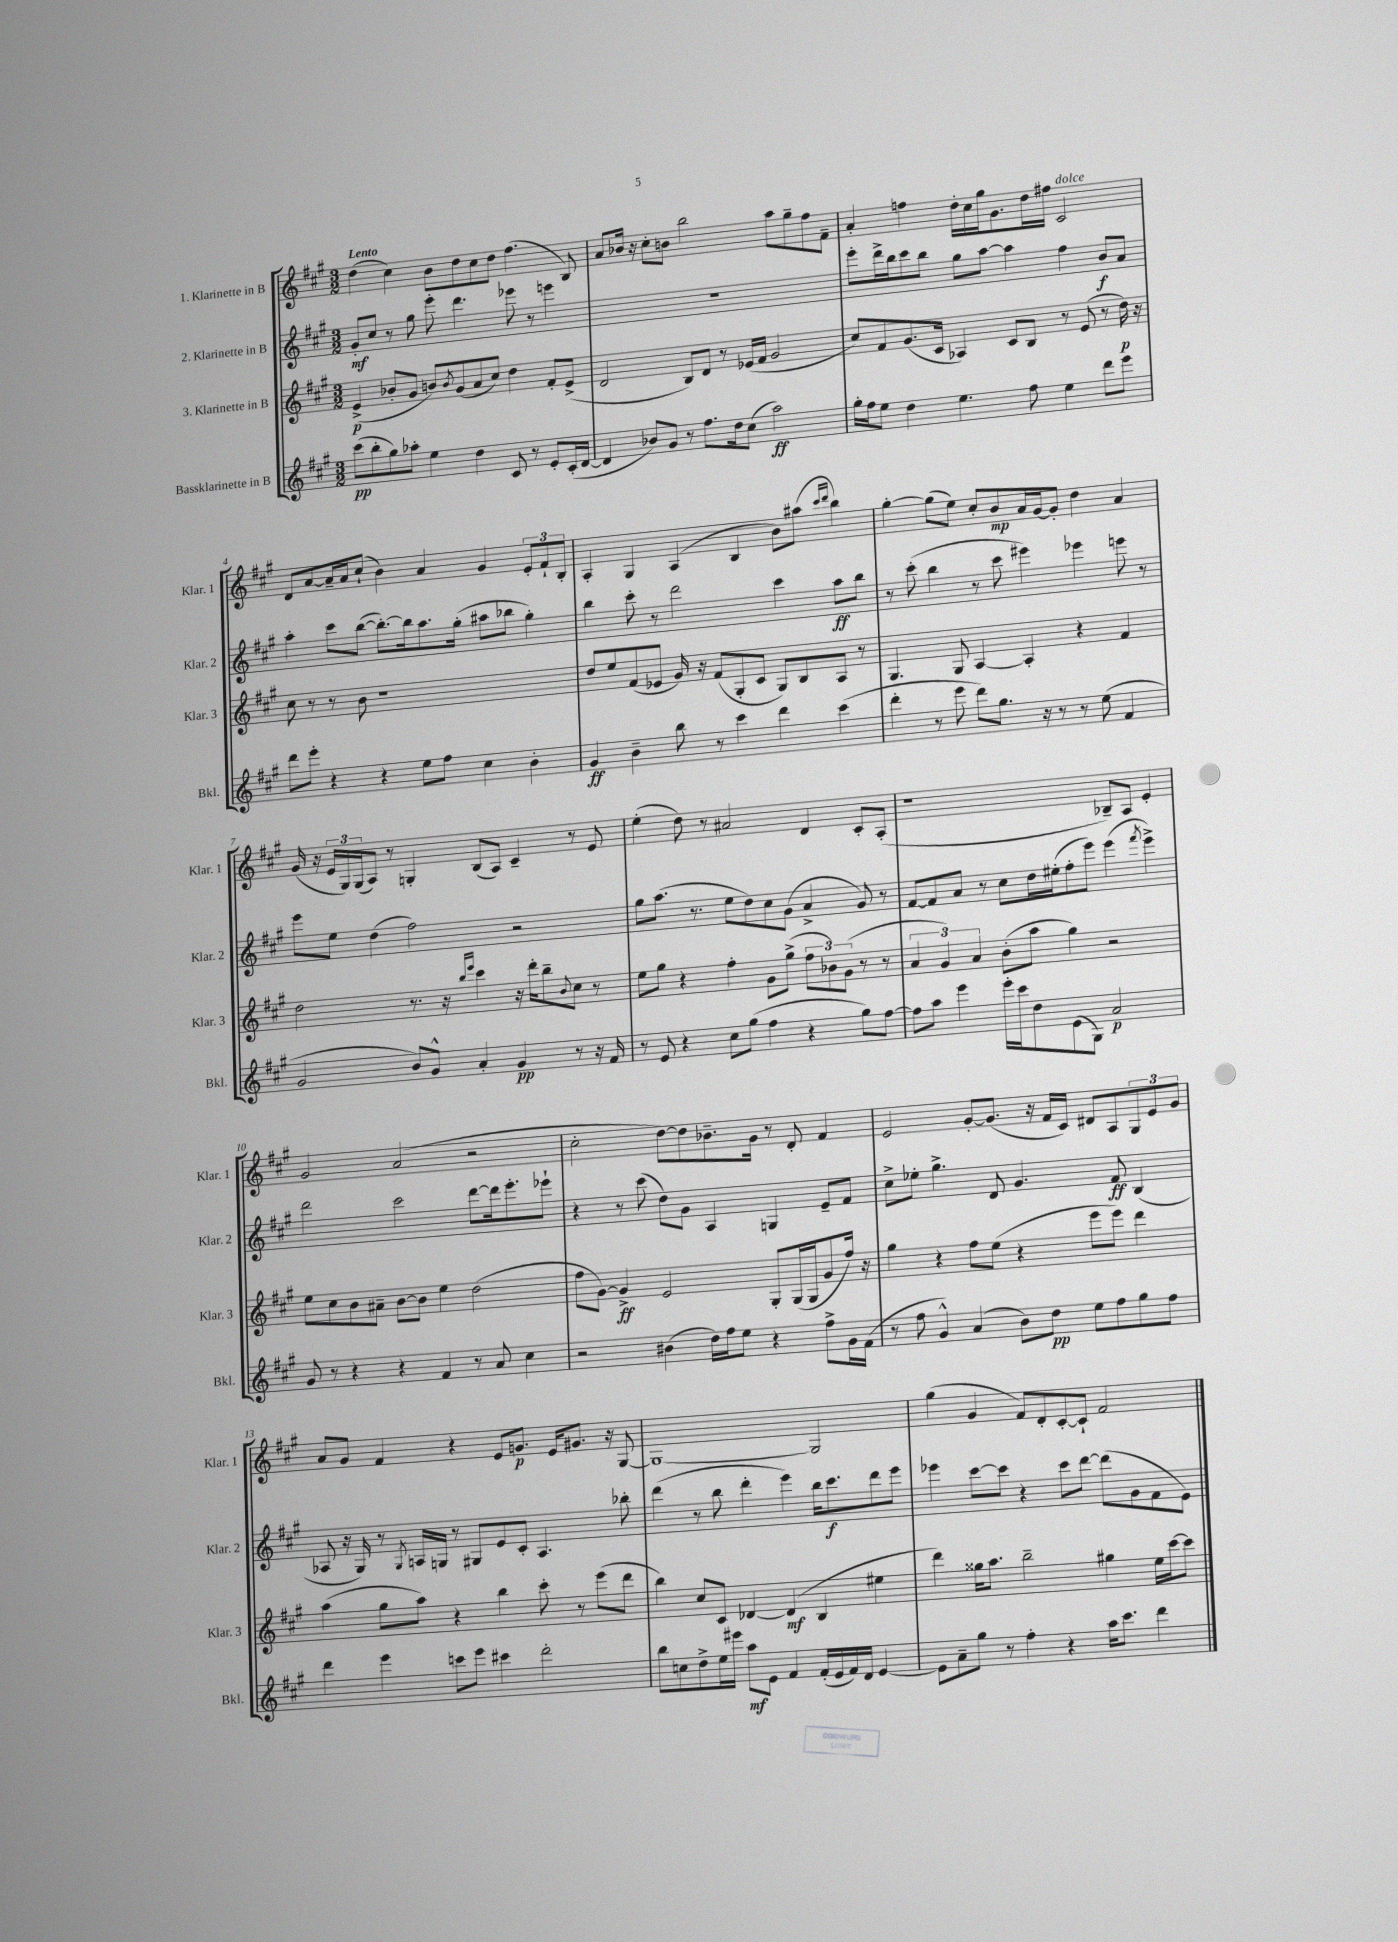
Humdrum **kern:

**kern	**kern	**kern	**kern
*staff4	*staff3	*staff2	*staff1
*clefG2	*clefG2	*clefG2	*clefG2
*k[f#c#g#]	*k[f#c#g#]	*k[f#c#g#]	*k[f#c#g#]
*M3/2	*M3/2	*M3/2	*M3/2
(8ccc#	(4e^	8g#'	(4dd
8bb'	.	8cc#	.
8gg#)	8b-'	8r	4cc#)
8aa-'	8g#	8gg#	.
4ee	8b)	8eee'	8b
.	8qb	.	.
.	(8g#	4.ddd	8dd
4dd	8a	.	8cc#
.	8cc#)	.	8dd
8c#	4dd	8eee-	(4.ff#
8r	.	8r	.
8e'	8f#'	4eee	.
(16c#'	(8e^	.	8B)
[16d	.	.	.
=	=	=	=
4d]	2d	1.r	8a
.	.	.	16b-
.	.	.	16r
8b-)	.	.	8cc#'
8g#	.	.	8b
8r	8B)	.	2bb
8.ff#	8d	.	.
.	8r	.	.
16dd	.	.	.
(8cc#	(16e-	.	.
.	16f#	.	.
2aa)	2g#	.	8aa
.	.	.	8gg#~
.	.	.	8ff#
.	.	.	8f#~
=	=	=	=
16gg#'	8cc#)	8eee'	4a'
16ff#	.	.	.
8ee	8f#	16ddd^	.
.	.	16bb	.
4dd	(8.g#	8ccc#	4ff
.	.	8bb	.
.	16c#	.	.
4.ee	4A-)	8gg#	16dd'
.	.	.	16cc#
.	.	[8aa	16gg#
.	.	.	8.g#
.	8c#	4aa]	.
8ff#	8B	.	16dd
.	.	.	16ff#
4ee	8r	4ff#	2c#
.	(8e	.	.
8ddd	8r	8b	.
8eee	16dd)	8a	.
.	16r	.	.
=	=	=	=
8ddd	8cc#	4aa'	8d
8eee'	8r	.	[8a
4r	8r	8ccc#	16a~]
.	.	.	16a
.	8b	([8bb	(8cc#`
4r	1r	8.bb'_)	4b)
.	.	16bb]	.
8ee	.	8.aa	4a
8ff#	.	.	.
.	.	(16gg#'	.
4cc#	.	8aa#	4g#
.	.	8bb-	.
4b'	.	4gg#')	12e'
.	.	.	12f#`
.	.	.	12B'
=	=	=	=
4g#	8dd	4bb	4A'
.	8ee	.	.
4b~	(8f#	8ccc#'	4G#
.	8e-	8r	.
8bb	16g#)	2ddd	(4A
.	16r	.	.
8r	(8f#	.	.
4ccc#	8G#'	.	4B
.	8c#	.	.
4ddd	8G#)	4ccc#	8b)
.	8B	.	(8aa#
.	.	.	16qqccc#
.	.	.	16qqddd
(4ccc#	8A	8aa	4bb)
.	8r	8bb	.
=	=	=	=
4ddd'	4.G#	8r	[4gg#'
.	.	(8ccc#'	.
8r	.	4bb	(8gg#]
8eee	8G#	.	8ee)
8ddd)	[4A	8r	8cc#'
8.gg#	.	8ccc#	8b
.	4A']	4eee#)	16a
16r	.	.	[16g#
8r	.	.	8g#']
8r	4r	4eee-	4dd
(8ee	.	.	.
4f#	4f#	8eee	4a
.	.	8r	.
=	=	=	=
2g#	2dd	8eee	(16g#
.	.	.	16r
.	.	8ee	24e
.	.	.	24G#)
.	.	.	(24G#
.	.	(4dd	8A)
.	.	.	8r
8b)	8.r	2ff#)	4G'
8g#^^	.	.	.
.	16r	.	.
.	16qqbb	.	.
.	16qqeee	.	.
4a'	4ccc#	.	(8B
.	.	.	8A)
4g#	16r	2r	4c#~
.	16ddd'	.	.
.	8bb~	.	.
.	8qqb	.	.
8r	8cc#	.	8r
16r	8r	.	8e
16f#	.	.	.
=	=	=	=
8r	8ee	8gg#	(4ee'
8e	8gg#	(8.aa	.
4r	4r	.	8dd)
.	.	8.r	.
.	.	.	8r
8cc#	4ff#'	8ee	2a#
(8gg#	.	8dd)	.
4ff#	8g#	8cc#	.
.	(8gg#^	(8g#	.
4r	12ff#	4a^	4d
.	12b-)	.	.
.	(12g#	.	.
8gg#)	8r	8g#)	8c#'
[8ff#	8r	8r	(8A'
=	=	=	=
8ff#]	6a	[8f#	1r
8aa	.	8f#]	.
.	6g#)	.	.
4eee	.	8a	.
.	6a	.	.
.	.	8r	.
16eee'	(8b'	8cc#	.
16ccc#	.	.	.
8dd	8aa	16dd	.
.	.	(16ee#'	.
(8e	4gg#)	8ff#'	.
8G#)	.	8eee)	.
2a	2r	(4eee	8B-~)
.	.	.	8A
.	.	8qfff#	.
.	.	4eee^)	4e'
=	=	=	=
8g#	8ee	2ddd	2g#
8r	8cc#	.	.
4r	8b	.	.
.	8a#~	.	.
4r	[8b	2ccc#	(2a
.	8b]	.	.
4f#	4ee	.	.
8r	(2dd	[8ddd	2r
8a	.	16ddd]	.
.	.	8.eee'	.
4cc#	.	.	.
.	.	8eee-`	.
=	=	=	=
2r	8ff#	4r	2cc#'
.	[8g#)	.	.
.	4g#^]	8r	.
.	.	(8ccc#	.
(4b#	2e	8dd)	[8dd)
.	.	8g#	8dd]
16dd)	.	4A	8.b-~
16ff#	.	.	.
8ee	.	.	.
.	.	.	16g#
4r	8G#'	4G	8r
.	(16G#	.	8d'
.	16G#	.	.
8ff#^	8g#	8e~	4f#
16g#	16ff#)	8f#	.
(16f#	16r	.	.
=	=	=	=
8r	4gg#	8cc#^	2e
8ff#	.	8ee-'	.
4g#^^)	4r	4.gg#^	.
(4a	8ff#	.	[8g#'
.	(8ee	8d	(8.g#]
8b)	4r	4.g#	.
.	.	.	16r
8dd	.	.	16f#
.	.	.	16c#)
8ee	8eee	.	8d#
8ff#	8eee)	8f#	8A
8gg#	4ddd	(4B	12G#
.	.	.	12e
8ff#	.	.	.
.	.	.	12g#
=	=	=	=
4ddd	(4aa	8A-	8a
.	.	16r	8g#
.	.	16G#)	.
4eee	8gg#	8r	4f#
.	.	8qG#	.
.	8aa)	16A	.
.	.	16G	.
8ccc	4r	8r	4r
8eee	.	8G#	.
4ccc#	4bb	8e	8e
.	.	8c#'	8.g
2ddd'	8ccc#'	4.A	.
.	.	.	16e
.	8r	.	8.g#
.	(8eee	.	.
.	.	.	16r
.	8ddd	8bb-'	[8G#
=	=	=	=
8bb	4bb)	(4ddd	1G#_
8cc	.	.	.
8dd^	8cc#	8r	.
16ee	8c#	8bb	.
16eee#	.	.	.
8aa	[4d-	4ddd'	.
8e	.	.	.
4f#	(4d-]	4eee)	.
(16f#'	4B	16bb	2G#]
16e	.	8.ccc#	.
16f#)	.	.	.
16d	.	.	.
[4e	4ee#	8ddd	.
.	.	8eee	.
=	=	=	=
8e]	4ddd)	4eee-	(4gg#
8a~	.	.	.
8gg#	16gg##	[8ccc#	4g#
.	8.aa	.	.
8r	.	8ccc#]	.
4ff#'	2bb~	4r	8f#)
.	.	.	8d'
4r	.	8ccc#	[8c#'
.	.	[8ddd	8c#`]
16aa	4gg#	(8ddd]	2f#
8.ccc#	.	.	.
.	.	8g#	.
4ddd	16ee	8f#	.
.	[16ccc#	.	.
.	8ccc#]	8e)	.
==	==	==	==
*-	*-	*-	*-
